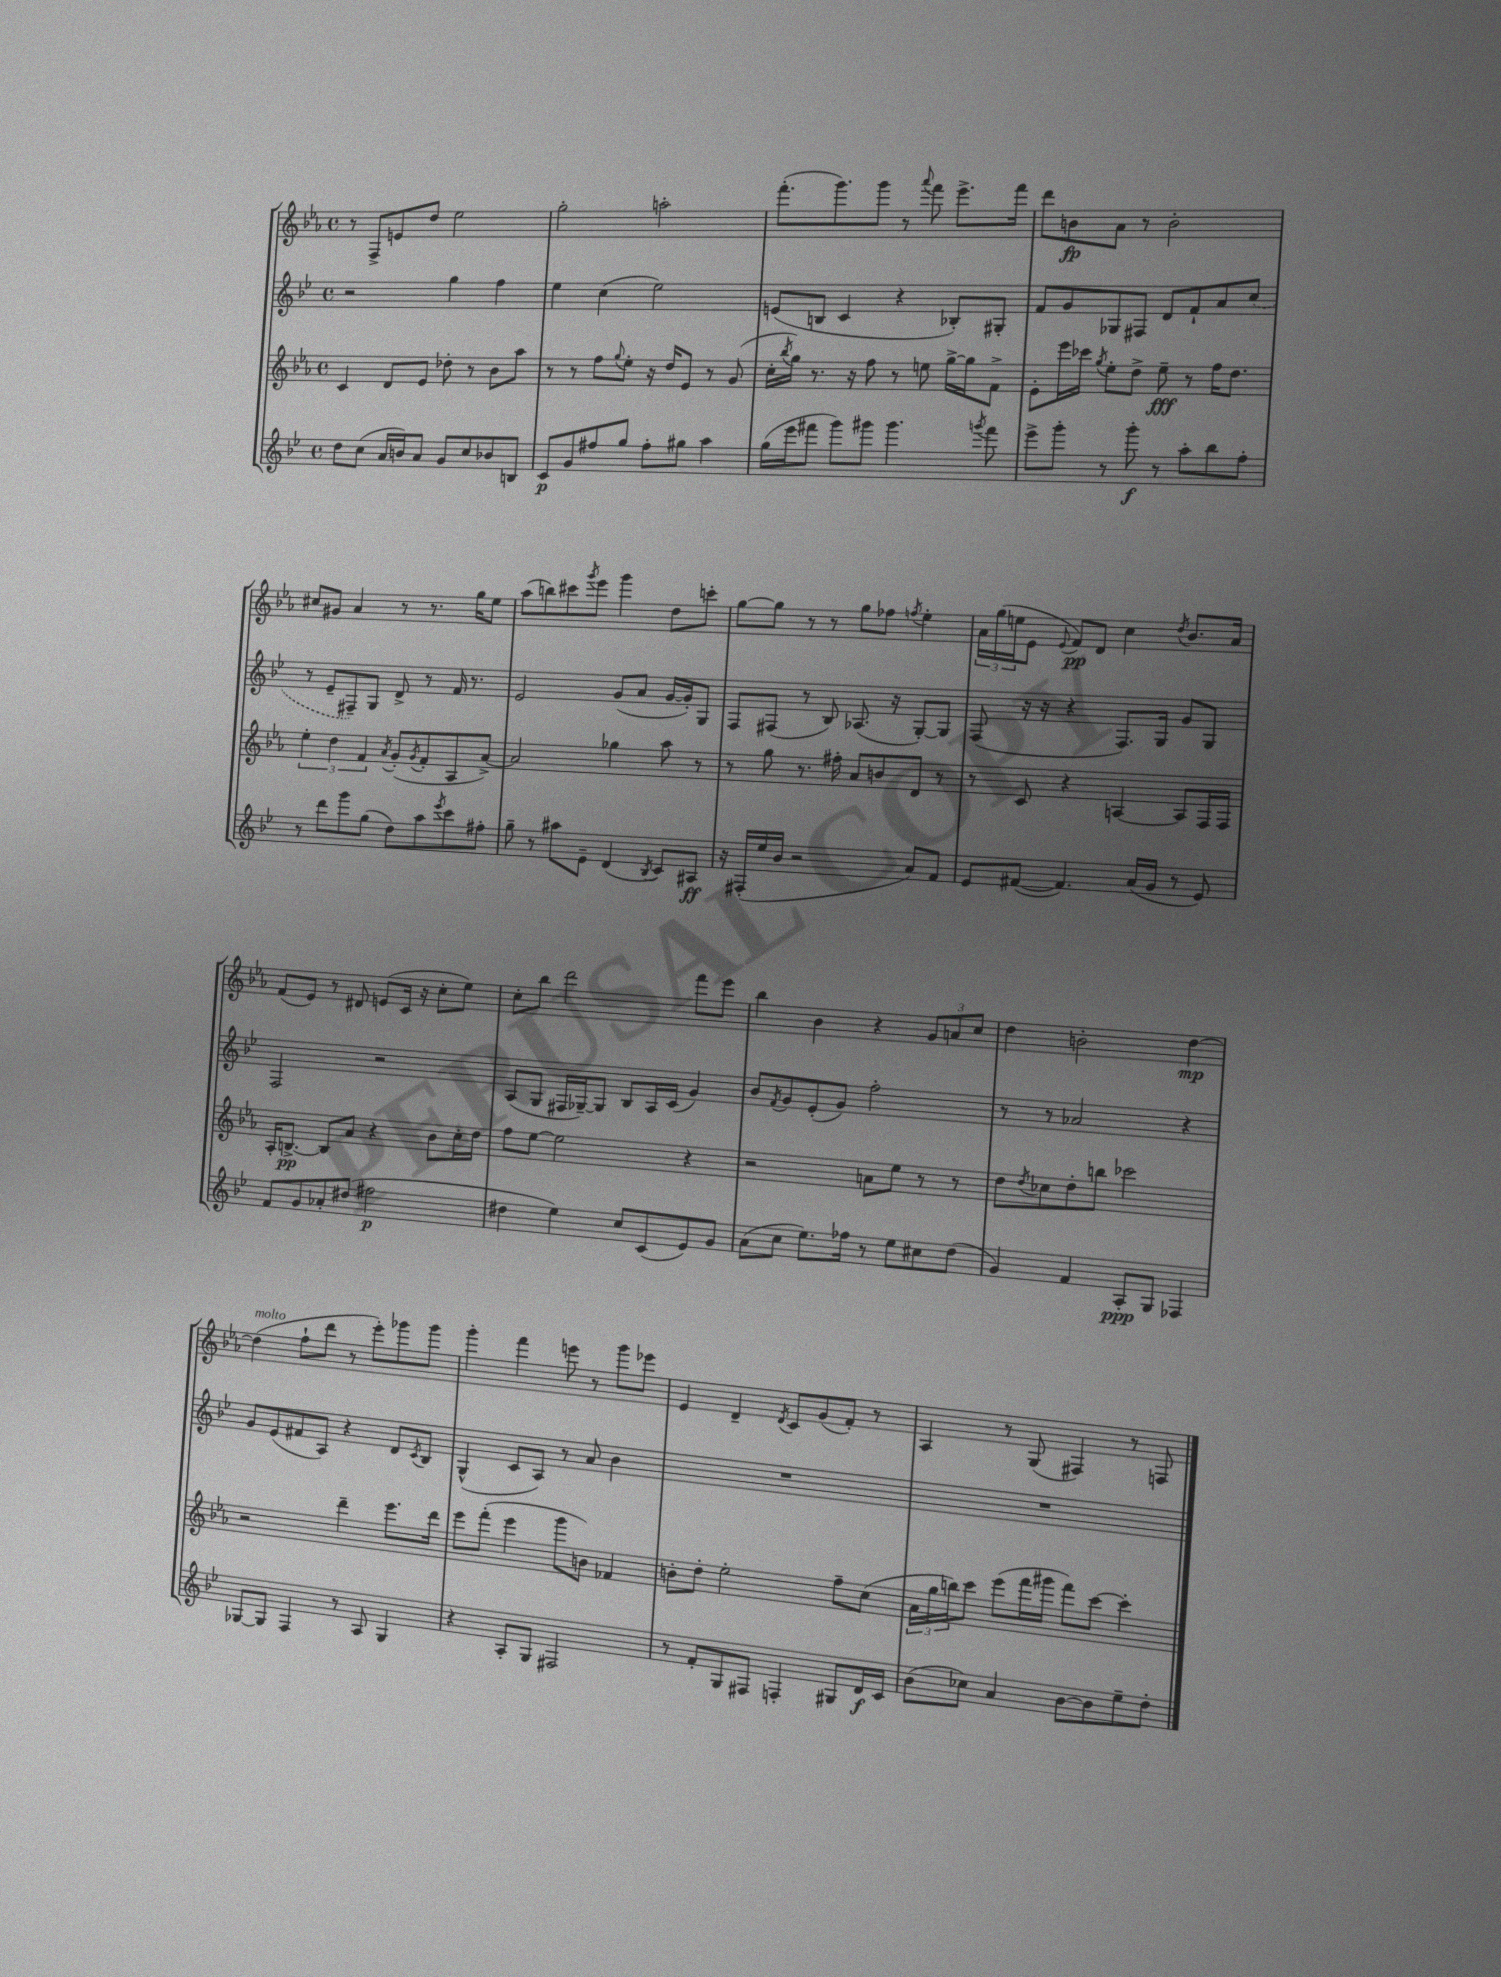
<<
\new StaffGroup <<
\new Staff = "s0" {
    \clef treble \key ees \major \defaultTimeSignature \time 4/4
    r8 f8-> e'8 d''8 ees''2 |
    g''2-. a''2-. |
    f'''8.-.( g'''8.) g'''8 r8 \appoggiatura { aes'''8 } f'''8 ees'''8.-> f'''16 |
    d'''8 b'8\fp aes'8 r8 b'2-. |
    cis''8 gis'8 aes'4 r8 r8. g''16 ees''8 |
    aes''8( b''8) cis'''8 \acciaccatura { g'''8 } ees'''8 g'''4 d''8 c'''8-. |
    g''8~ g''8 r8 r8 g''8 fes''8 \acciaccatura { f''8 } ees''4-. |
    \tuplet 3/2 { aes'16 g''16( e''16 } ees'8 \appoggiatura { ees'8 } f'8\pp) d'8 c''4 \acciaccatura { d''8 } bes'8. aes'16 |
    f'8( ees'8) r8 dis'8 e'8( c'16 r16 c''8-. ees''8) |
    c''8-. bes''8 d'''2 f'''8 ees'''8 |
    bes''4 bes'4 r4 \tuplet 3/2 { g'8 a'8 c''8 } |
    d''4 b'2-. d''4~\mp |
    d''4^\markup { \italic "molto" }( f''8-! d'''8 r8 ees'''8-.) ges'''8 ges'''8 |
    g'''4-. f'''4 e'''8 r8 g'''8 ees'''8 |
    ees'4 d'4-- \acciaccatura { d'8 } c'8 g'8( f'8-.) r8 |
    aes4 r8 g8( fis4) r8 f8 \bar "|." |
}
\new Staff = "s1" {
    \clef treble \key bes \major \defaultTimeSignature \time 4/4
    r2 g''4 f''4 |
    ees''4 c''4( ees''2) |
    e'8( b8 c'4 r4 bes8-.) gis8-. |
    f'8 g'8 ges8 fis8 d'8 f'8-! a'8 \once \slurDashed c''8( |
    r8 ees'8-- fis8--) g8 d'8-> r8 f'16 r8. |
    ees'2 g'8( a'8 g'16~ g'16-.) g8 |
    f8 fis8( r8 bes8) aes8.( r16 g8~-.) g8 |
    f8( r16 r16 r4 f8.) g16 g'8 g8 |
    f2 r2 |
    a8( g8 fis16 ges16~--) ges8 bes8 a16 c'16( g'4) |
    bes'8 \acciaccatura { f'8 } g'8 ees'8-.( g'8) f''2-. |
    r8 r8 aes'2 r4 |
    g'8 ees'8( fis'8 a8) r4 d'8 \acciaccatura { c'8 } bes8 |
    g4-^( c'8 a8) r8 a'8 bes'4 |
    R1 |
    R1 \bar "|." |
}
\new Staff = "s2" {
    \clef treble \key ees \major \defaultTimeSignature \time 4/4
    c'4 d'8 ees'8 des''8-. r8 bes'8 aes''8 |
    r8 r8 f''8 \appoggiatura { g''8 } ees''8-. r16 d''16 ees'8 r8 g'8( |
    c''16-. \acciaccatura { bes''8 } g''16) r8. r16 f''8 r8 e''8 g''16~-> g''16 f'8-> |
    ees'8-. ees'''16 ces'''16 \acciaccatura { g''8 } ees''8-. d''8-> ees''8--\fff r8 f''16 d''8. |
    \tuplet 3/2 { ees''4-. d''4 f'4 } \acciaccatura { aes'8 } g'8-.( \acciaccatura { g'8 } f'8-. aes8 aes'8~->) |
    aes'2 ges''4 aes''8 r8 |
    r8 g''8 r8. fis''16-. aes'8 b'8 d'8 r8 |
    r8 c'8 r4 a4~ a8 f16 f16 |
    aes16-. b8.~->\pp b8 aes'8 r4 bes'8 c''16-. d''16 |
    f''8 ees''8~ ees''2 r4 |
    r2 a'8 ees''8 r8 r8 |
    d''8 \acciaccatura { d''8 } ces''8 d''8-. b''8 ces'''2 |
    r2 d'''4-- ees'''8. d'''16 |
    ees'''8 f'''8-.( ees'''4 g'''8 b'8) fes'4 |
    b'8-. d''8-. ees''2-. f''8-- c''8( |
    \tuplet 3/2 { aes'16 g''16 b''16) } c'''8 ees'''8( f'''16 gis'''16 f'''8) c'''8~ c'''4-. \bar "|." |
}
\new Staff = "s3" {
    \clef treble \key bes \major \defaultTimeSignature \time 4/4
    d''8 c''8( a'16 b'16) a'8 g'8 c''8 bes'8 b8 |
    c'8\p g'8 fis''8 g''8 fis''8-. gis''8 a''4 |
    g''16( ees'''16 fis'''8 g'''8) gis'''8 gis'''4. \acciaccatura { g'''8 } fis'''8 |
    ees'''8-> g'''8-. r8 g'''8-.\f r8 a''8-. bes''8 f''8-. |
    r8 d'''8 g'''8 g''8( d''8) a''8 \acciaccatura { ees'''8 } c'''8 fis''8-. |
    g''8-- r8 ais''8 ees'8-- d'4( \acciaccatura { bes8 } c'8) ais8\ff |
    r16 fis16-.( ees''16 bes'16 r2 a'8) f'8 |
    ees'8 fis'8~( fis'4.) a'16( g'16 r8 ees'8) |
    f'8 g'8 aes'8-. dis''8( fis''2\p |
    dis''4 ees''4) c''8 c'8( ees'8) g'8 |
    a'8( c''8 ees''8.) fes''16 r8 ees''8 cis''8 d''8( |
    g'4) f'4 a8-.\ppp g8 fes4 |
    ges8~ ges8 f4 r8 a8 ges4 |
    r4 a8-. g8 fis2 |
    r8 f'8-. g8 fis8 f4-. gis8 d'16\f c'16 |
    bes'8( ces''8) a'4 bes'8~ bes'8 ees''8-- d''8-. \bar "|." |
}
>>
>>
\layout { \context { \Score \remove "Bar_number_engraver" } }
